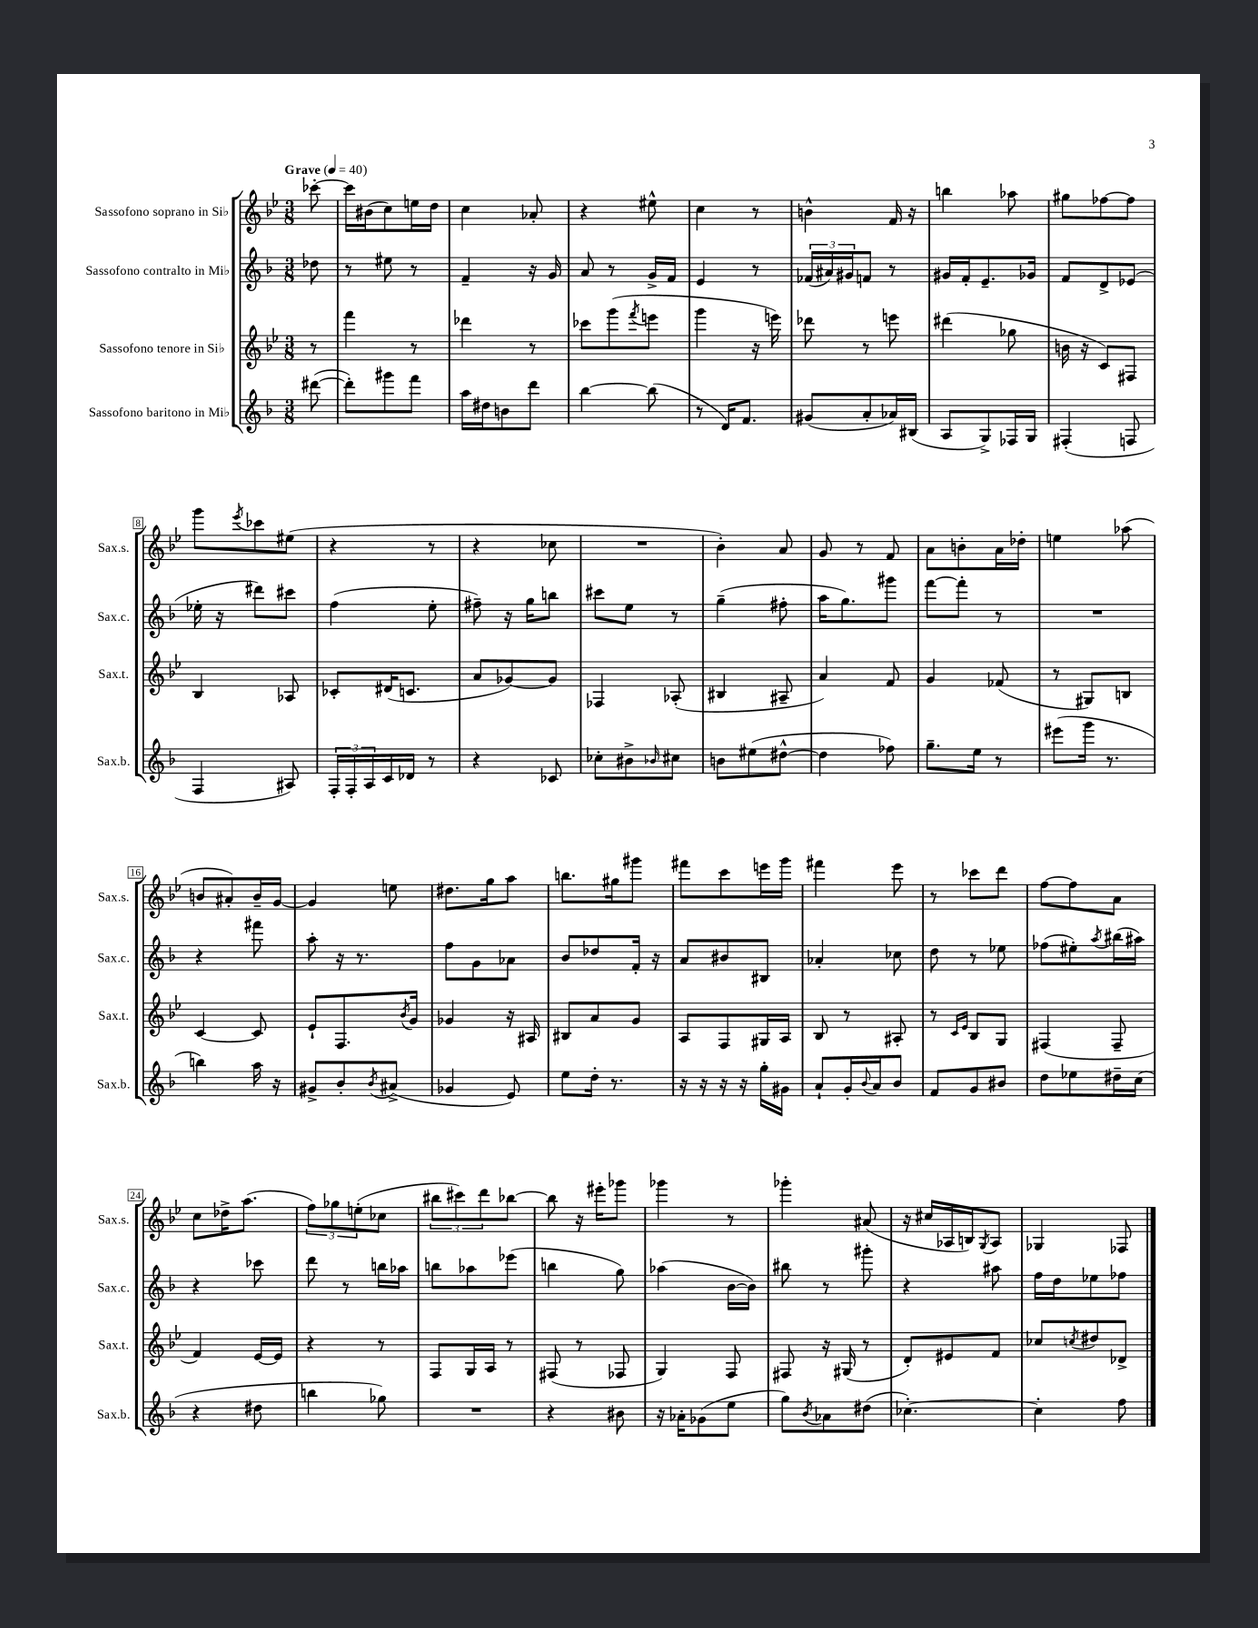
<<
\new StaffGroup <<
\new Staff = "s0" \with { instrumentName = "Sassofono soprano in Sib" shortInstrumentName = "Sax.s." } {
    \clef treble \key bes \major \numericTimeSignature \time 3/8 \partial 8 \tempo "Grave" 4 = 40
    ces'''8~-. |
    ces'''16 bis'16( c''8) e''16 d''16 |
    c''4 aes'8-. |
    r4 eis''8-^ |
    c''4 r8 |
    b'4-^ f'16 r16 |
    b''4 aes''8 |
    gis''8 fes''8~ fes''8 |
    g'''8 \acciaccatura { ees'''8 } ces'''8 eis''8( |
    r4 r8 |
    r4 ces''8 |
    R4. |
    bes'4-.) a'8 |
    g'8 r8 f'8 |
    a'8 b'8-. a'16 des''16-. |
    e''4 aes''8( |
    b'8 ais'8-.) b'16-- g'16~ |
    g'4 e''8 |
    dis''8. g''16 a''8 |
    b''8. gis''16 gis'''8 |
    fis'''8 c'''8 e'''16 g'''16 |
    fis'''4 ees'''8 |
    r8 ces'''8 d'''8 |
    f''8~ f''8 a'8 |
    c''8 des''16-> a''8.( |
    \tuplet 3/2 { f''8) ges''8 e''8-.( } ces''8 |
    \tuplet 3/2 { bis''8 cis'''8) d'''8 } bes''8~ |
    bes''8 r16 eis'''16-. ges'''8 |
    ges'''4 r8 |
    ges'''4-. ais'8( |
    r16 cis''16 aes16 b16) \acciaccatura { g8 } aes8 |
    ges4 fes8 \bar "|." |
}
\new Staff = "s1" \with { instrumentName = "Sassofono contralto in Mib" shortInstrumentName = "Sax.c." } {
    \clef treble \key f \major \numericTimeSignature \time 3/8 \partial 8
    des''8 |
    r8 eis''8 r8 |
    f'4-- r16 g'16 |
    a'8 r8 g'16-> f'16 |
    e'4 r8 |
    \tuplet 3/2 { fes'16( ais'16) gis'16 } f'8 r8 |
    gis'16 f'16-. e'8.-- ges'16 |
    f'8 d'8-> ees'8( |
    ees''16-. r16 dis'''8) cis'''8 |
    f''4( e''8-. |
    fis''8--) r16 g''16 b''8 |
    cis'''8 e''8 r8 |
    g''4--( fis''8-. |
    a''16 g''8.) gis'''8 |
    f'''8~ f'''8-. r8 |
    R4. |
    r4 fis'''8 |
    a''8-. r16 r8. |
    f''8 g'8 aes'8 |
    bes'8 des''8 f'16-. r16 |
    a'8 bis'8 bis8 |
    aes'4-. ces''8 |
    d''8 r8 ees''8 |
    fes''8( eis''8-.) \acciaccatura { a''8 } bis''16( ais''16) |
    r4 ces'''8 |
    d'''8 r8 b''16 aes''16 |
    b''8 aes''8 ees'''8( |
    b''4 g''8) |
    aes''4( bes'16~ bes'16) |
    bis''8 r8 gis'''8-. |
    r4 ais''8 |
    f''16 d''16 ees''8 fes''8 \bar "|." |
}
\new Staff = "s2" \with { instrumentName = "Sassofono tenore in Sib" shortInstrumentName = "Sax.t." } {
    \clef treble \key bes \major \numericTimeSignature \time 3/8 \partial 8
    r8 |
    f'''4 r8 |
    des'''4 r8 |
    ces'''8 g'''8( \acciaccatura { f'''8 } e'''8 |
    g'''4 r16 e'''16) |
    des'''8 r8 e'''8 |
    dis'''4( ges''8 |
    b'16 r16 c'8) fis8 |
    bes4 aes8 |
    ces'8-. dis'16( c'8. |
    a'8 ges'8~) ges'8 |
    fes4 aes8-.( |
    bis4 ais8-- |
    a'4) f'8 |
    g'4 fes'8( |
    r8 gis8) b8 |
    c'4~ c'8 |
    ees'8-! f8. \acciaccatura { bes'8 } g'16 |
    ges'4 r16 ais16 |
    bis8 a'8 g'8 |
    a8 f8 gis16 a16 |
    bes8 r8 ais8-. |
    r8 \grace { c'16 ees'16 } bes8 g8 |
    fis4( fis8-- |
    f'4) ees'16~ ees'16 |
    r4 r8 |
    f8 g16 a16 r8 |
    fis8( r8 fes8 |
    g4) f8 |
    fis8 r16 gis16( r8 |
    d'8-.) eis'8 f'8 |
    ces''8 \acciaccatura { c''8 } dis''8 des'8-> \bar "|." |
}
\new Staff = "s3" \with { instrumentName = "Sassofono baritono in Mib" shortInstrumentName = "Sax.b." } {
    \clef treble \key f \major \numericTimeSignature \time 3/8 \partial 8
    dis'''8~( |
    dis'''8-.) gis'''8 f'''8 |
    a''16 dis''16 b'8 d'''8 |
    bes''4~ bes''8( |
    r8 d'16) f'8. |
    gis'8( a'8-. aes'16) bis16( |
    a8 g8->) fes16 g16 |
    fis4-.( f8 |
    f4 ais8) |
    \tuplet 3/2 { f16-. f16-. a16 } c'16 des'16 r8 |
    r4 ces'8 |
    ces''8-. bis'8-> \grace { bes'16 } cis''8 |
    b'8 eis''8( dis''8~-^ |
    dis''4 fes''8) |
    g''8.-- e''16 r8 |
    eis'''8( g'''16 r8. |
    b''4) a''16 r16 |
    gis'8-> bes'8-. \acciaccatura { bes'8 } ais'8->( |
    ges'4 e'8) |
    e''8 d''16-. r8. |
    r16 r16 r16 r16 g''16-. gis'16 |
    a'8-! g'16-. \appoggiatura { bes'8 } a'16 bes'8 |
    f'8 g'8 bis'8 |
    d''8 ees''8 dis''16-- c''16( |
    r4 dis''8 |
    b''4 ges''8) |
    R4. |
    r4 bis'8 |
    r16 aes'16-. ges'8( e''8 |
    g''8) \acciaccatura { bes'8 } aes'8 dis''8( |
    ces''4.~-.) |
    ces''4-. f''8 \bar "|." |
}
>>
>>
\layout { \context { \Score \override BarNumber.stencil = #(make-stencil-boxer 0.1 0.3 ly:text-interface::print) } }
